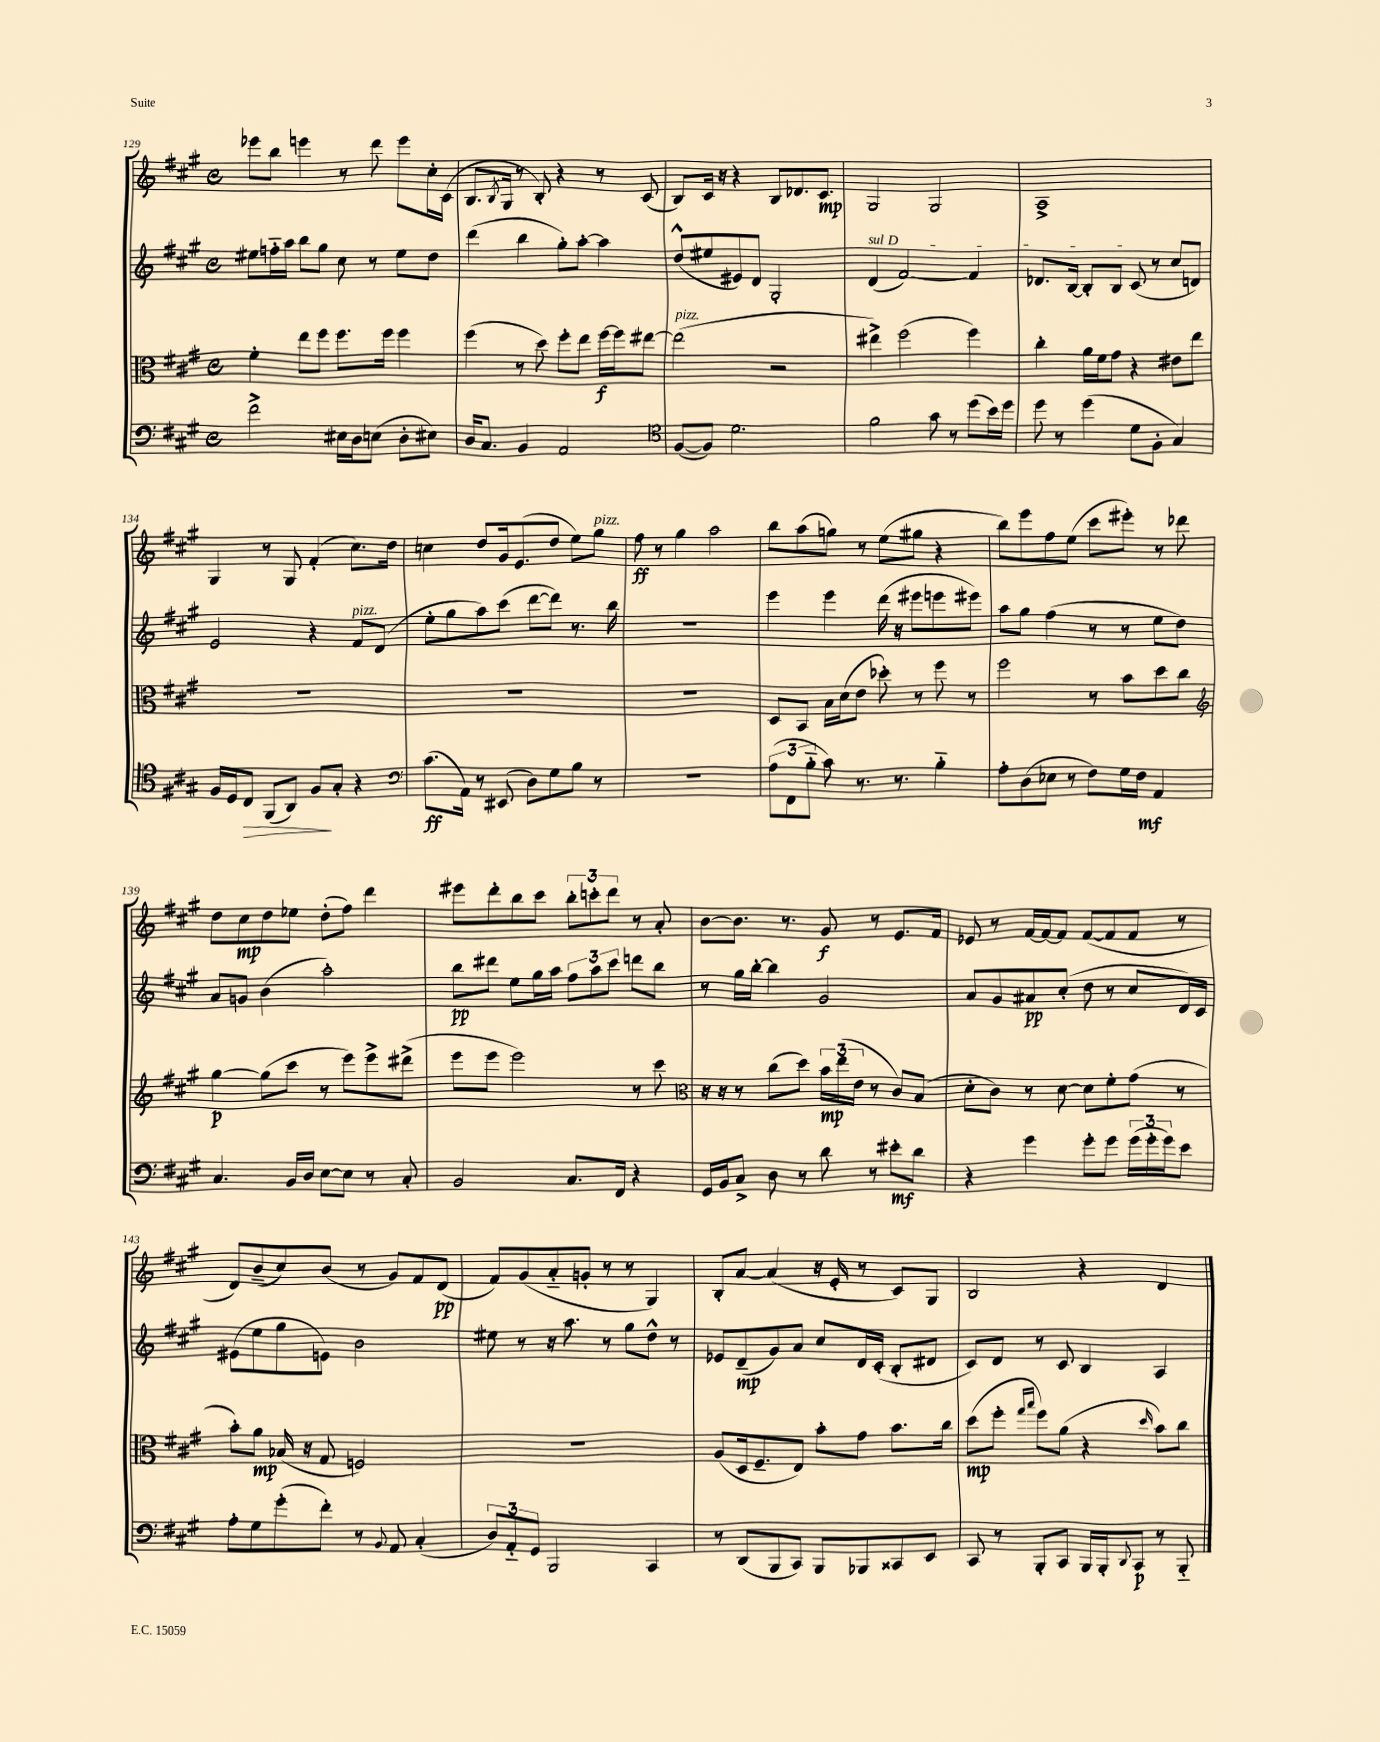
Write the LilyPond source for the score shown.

<<
\new StaffGroup <<
\new Staff = "s0" {
    \clef treble \key a \major \defaultTimeSignature \time 4/4
    ees'''8 b''8 e'''4 r8 d'''8 e'''8 cis''16-. cis'16( |
    b8. \acciaccatura { b8 } gis16 r8 b8-.) r4 r8 cis'8( |
    b8) cis'16 r16 r4 b8 des'8. cis'8.\mp |
    gis2 gis2 |
    a1-> |
    gis4 r8 gis8 fis'4-.( cis''8.) d''16 |
    c''4 d''8 gis'16 e'8.( d''8 e''8) gis''8^\markup { \italic "pizz." } |
    fis''8\ff r8 gis''4 a''2 |
    b''8 a''8( g''8) r8 e''8( gis''8 r4 |
    b''8) e'''8 fis''8 e''8( cis'''8 eis'''8-.) r8 des'''8 |
    d''8 cis''8\mp d''8 ees''8 d''8-.( fis''8) d'''4 |
    eis'''8 d'''8-. b''8 cis'''8 \tuplet 3/2 { b''8-. c'''8-. d'''8 } r8 a'8-. |
    b'8~ b'8. r8. gis'8\f r8 e'8. fis'16 |
    ees'8 r8 fis'16~ fis'16~ fis'8 fis'8~( fis'8 fis'8 r8 |
    d'8) b'8--( cis''8) b'8( r8 gis'8) fis'8 d'8\pp( |
    fis'8) gis'8( a'8-_ g'8-. r8 r8 gis4) |
    b8-. a'8~ a'4( r16 e'16-. r8 cis'8) gis8 |
    b2 r4 d'4 \bar "|." |
}
\new Staff = "s1" {
    \clef treble \key a \major \defaultTimeSignature \time 4/4
    eis''8 f''16-_ a''16 b''8 gis''8 cis''8 r8 eis''8 d''8 |
    d'''4( b''4 gis''8-.) a''8~-. a''4 |
    d''8-^( eis''8 eis'8) d'8 gis2-. |
    \once \override TextSpanner.bound-details.left.text = \markup { \italic "sul D" } d'4\startTextSpan( fis'2~) fis'4 |
    des'8. b16~ b8-. b8 cis'8\stopTextSpan( r8 cis''8 d'8) |
    e'2 r4 fis'8^\markup { \italic "pizz." } d'8( |
    e''8-. gis''8 a''8) cis'''8( d'''8~ d'''8) r8. b''16 |
    R1 |
    e'''4 e'''4 d'''16( r16 eis'''8 e'''8 eis'''8) |
    a''8 gis''8 fis''4( r8 r8 e''8 d''8) |
    a'8 g'8 b'4( a''2-.) |
    b''8\pp dis'''8 e''8 gis''16 a''16 \tuplet 3/2 { fis''8 a''8 cis'''8 } d'''8 b''8 |
    r8 gis''16 b''16~-. b''4 gis'2 |
    a'8 gis'8 ais'8\pp cis''8-.( d''8 r8 cis''8 d'16) cis'16 |
    eis'8( e''8 gis''8 e'8) b'2 |
    eis''8 r8 r16 a''8. r8 gis''8 d''8-^ r8 |
    ees'8 d'8--\mp( gis'8) a'8 cis''8 d'16 cis'16-.( b8-. dis'8 |
    cis'8) d'8 r8 cis'8 b4 a4 \bar "|." |
}
\new Staff = "s2" {
    \clef alto \key a \major \defaultTimeSignature \time 4/4
    fis'4-. e''8 fis''8 fis''8. fis''16 fis''4 |
    fis''4( r8 d''8) fis''8-. e''8 fis''16~\f fis''16 eis''8~ |
    eis''2^\markup { \italic "pizz." }( r2 |
    eis''4->) fis''2( fis''4) |
    cis''4-. a'16 fis'16 gis'8 r4 eis'8 e''8 |
    R1 |
    R1 |
    R1 |
    d8 b,8 b16 d'16( e'8 des''8-.) r8 fis''8 r8 |
    fis''2 r8 b'8 d''8 cis''8 |
    \clef treble gis''4~\p gis''8( cis'''8 r8 e'''8) e'''8-> dis'''8->( |
    e'''8 e'''8 e'''2) r8 cis'''8 |
    \clef alto r16 r16 r8 cis''8( d''8) \tuplet 3/2 { b'16\mp e''16( e'16 } r8 cis'8) b8( |
    d'8-. cis'8) r8 d'8~ d'8 fis'8-. gis'8( r8 |
    b'8-.) a'8\mp bes16( r16 gis8 f2) |
    R1 |
    a8( d16 fis8.-- e8) b'8-. gis'8 b'8. cis''16 |
    d''8\mp( fis''8-. \grace { gis''16 b''16 } fis''8) a'8( r4 \grace { d''16 } b'8) cis''8 \bar "|." |
}
\new Staff = "s3" {
    \clef bass \key a \major \defaultTimeSignature \time 4/4
    fis'2-> eis16 d16 e8( d8-. eis8) |
    d16 cis8. b,4 a,2 |
    \clef tenor fis8~( fis8) d'2. |
    fis'2 gis'8 r8 d''8( b'16) d''16 |
    d''8 r8 d''4( d'8 fis8-. gis4) |
    fis16 d16 cis8\> fis,8( a,8) fis8\! gis8-. r4 |
    \clef bass cis'8.\ff( a,16) r8 eis,8( d8) gis8 b8 r8 |
    R1 |
    \tuplet 3/2 { a8( fis,8 b8-_ } cis'8) r8. r8. b4-_ |
    a8-. d8( ees8 r8 fis8) gis16 fis16\mf a,4 |
    cis4. b,16 d16 e8~ e8 r8 cis8-. |
    b,2 cis8. fis,16 r4 |
    gis,16 b,16 cis8-> d8 r8 d'8 r8 eis'8-.\mf d'8 |
    r4 gis'4 gis'8-. gis'8 \tuplet 3/2 { gis'16( gis'16-. gis'16) } e'8 |
    a8-. gis8 gis'8-.( fis'8-.) r8 \appoggiatura { b,8 } a,8 cis4-.( |
    \tuplet 3/2 { d8) a,8-_ gis,8 } b,,2 cis,4 |
    r8 d,8( b,,8 cis,8) b,,8 bes,,8 cisis,8 e,8 |
    cis,8 r8 b,,8-. cis,8 b,,16 b,,16-. \appoggiatura { d,8 } cis,8\p r8 b,,8-_ \bar "|." |
}
>>
>>
\layout { \context { \Score currentBarNumber = #129 } }
